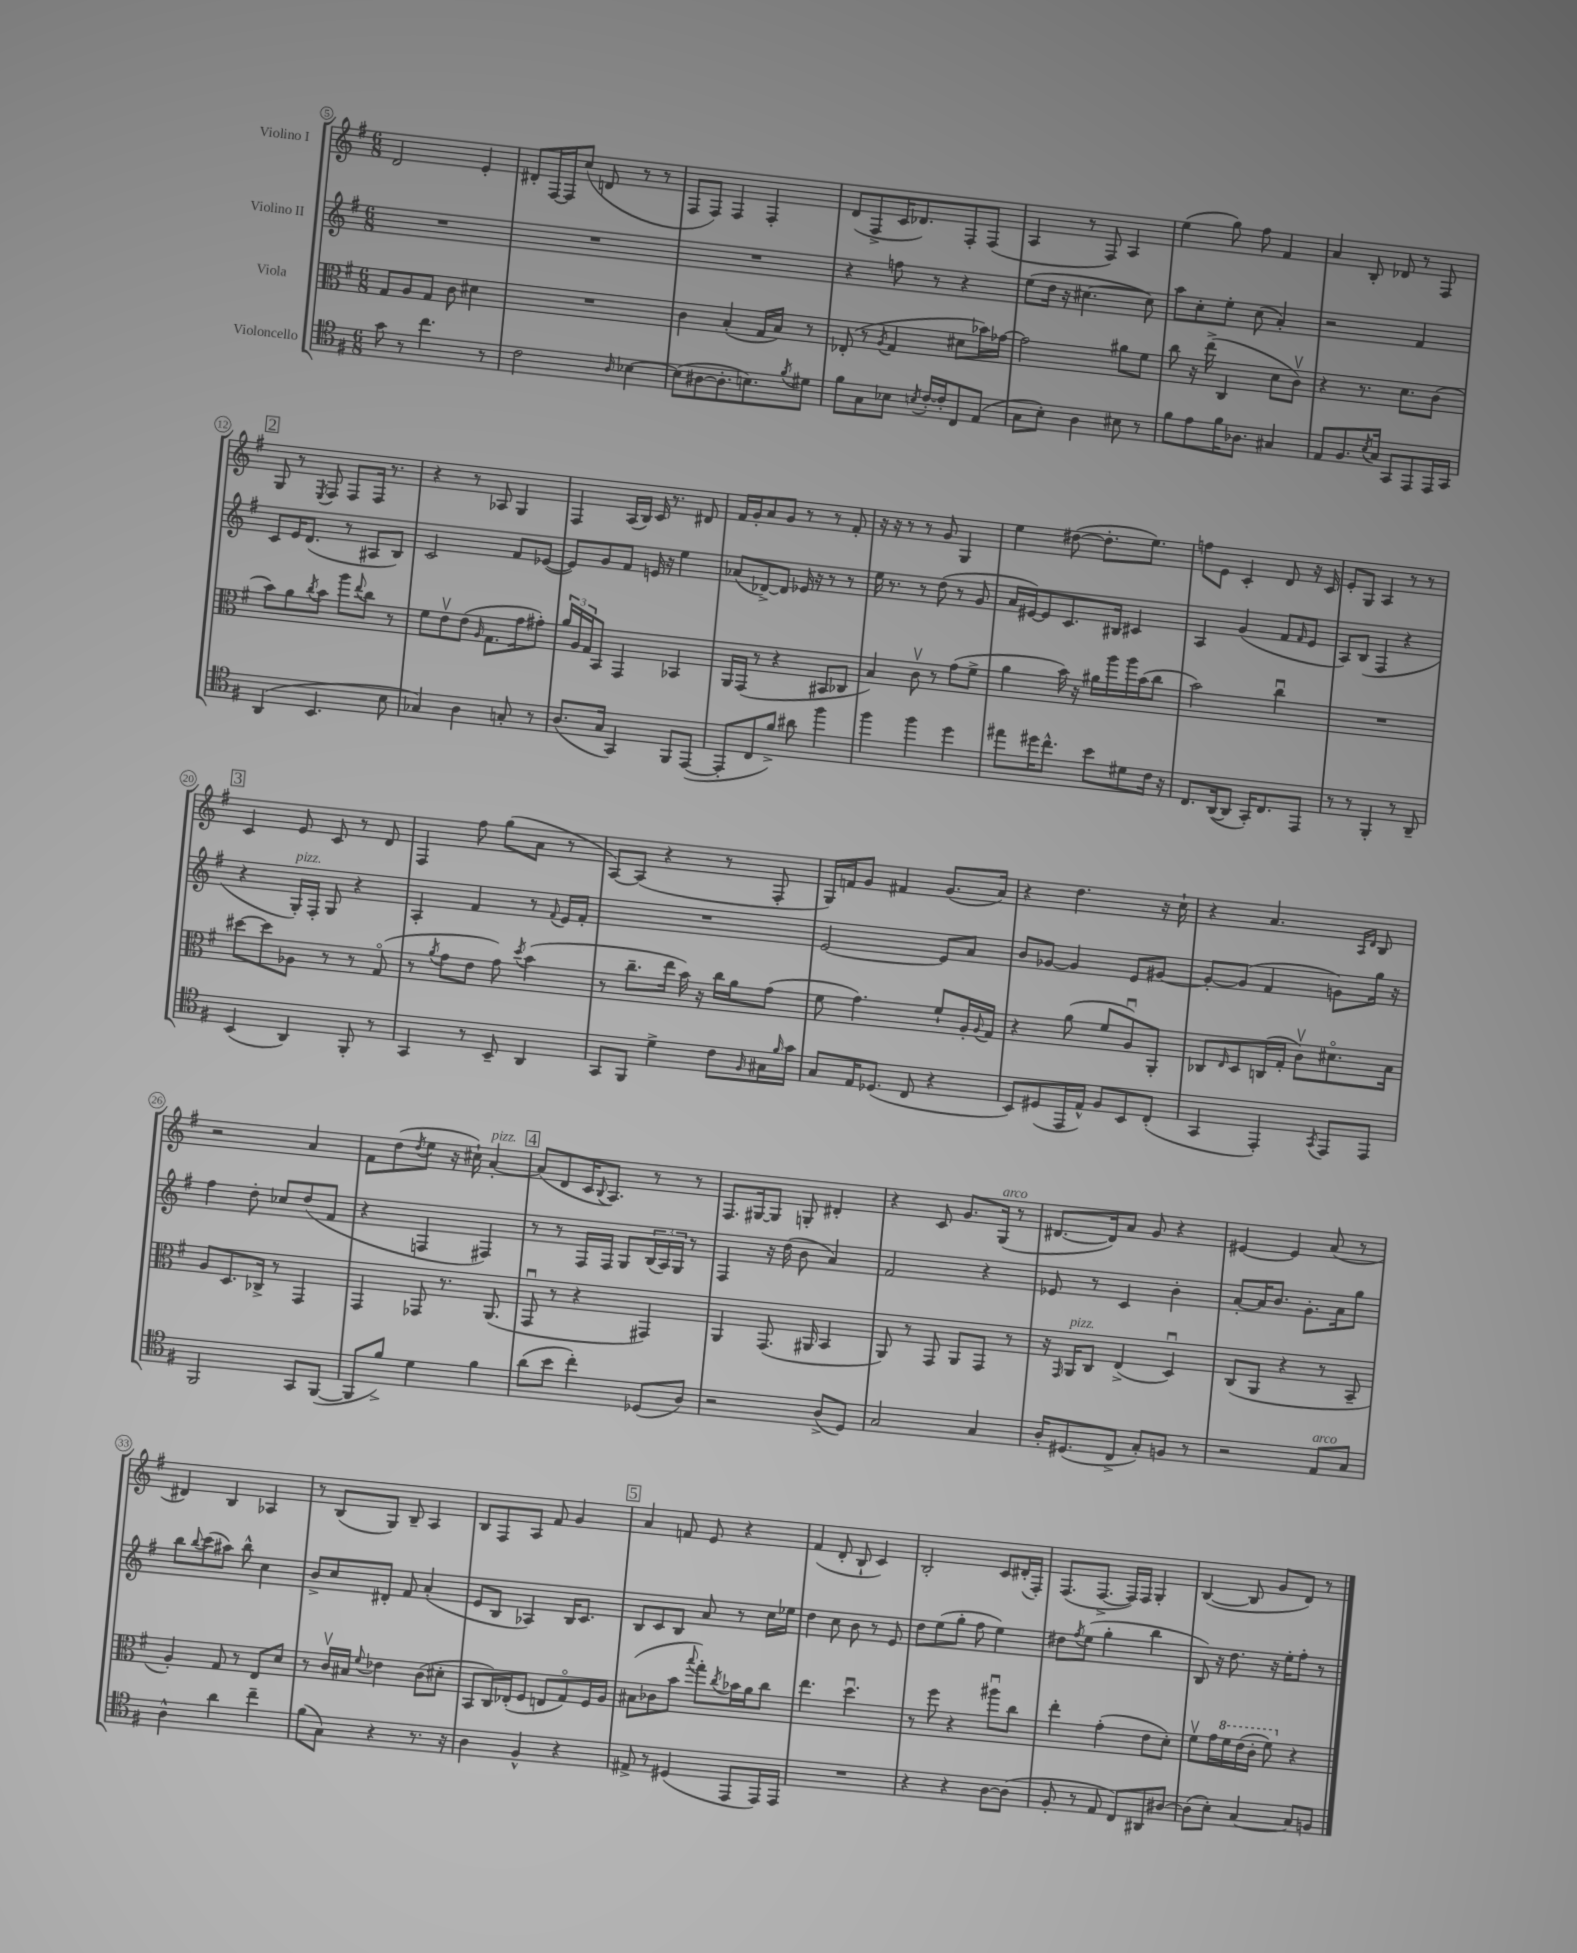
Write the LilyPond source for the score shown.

<<
\new StaffGroup <<
\new Staff = "s0" \with { instrumentName = "Violino I" } {
    \clef treble \key g \major \numericTimeSignature \time 6/8
    d'2 e'4-. |
    dis'8-. fis16~ fis16 c''8( d'8 r8 r8 |
    fis8 fis8) fis4 fis4-. |
    d'8( fis8-> c'16 des'8.) fis8-. fis8( |
    a4 r8 fis8) a4 |
    e''4( g''8) fis''8 fis'4 |
    a'4 b8-. des'8 r8 fis8 |
    \mark \markup { \box "2" } g8 r8 \acciaccatura { e8 } fis8 fis8 fis16 r8. |
    r4 r8 aes8 g4 |
    fis4 a16( b16) c'16 r8. dis'8 |
    fis'16 g'16-. a'8 g'8 r8 r8 fis'8-. |
    r16 r16 r8 r8 g'8 g4 |
    e''4 dis''8~( dis''8.-. e''8.) |
    f''8 e'8 c'4-. d'8 r16 c'16 |
    e'8-. g8 a4 r8 r8 |
    \mark \markup { \box "3" } c'4 e'8 c'8 r8 d'8 |
    fis4 fis''8 g''8( a'8 r8 |
    a8~) a8( r4 r8 fis8-. |
    g16) f'16 g'8 fis'4 g'8.( a'16) |
    r4 d''4. r16 c''16-! |
    r4 a'4. \grace { a16 d'16 } b8 |
    r2 a'4 |
    fis'8 d''8( \acciaccatura { d''8 } e''8 r16 cis''16-!) a'4~-.^\markup { \italic "pizz." } |
    \mark \markup { \box "4" } a'8( d'8 c'16 \appoggiatura { b8 } a8.) r8 r8 |
    fis8. gis16~ gis8 g8-. dis'4-. |
    r4 c'8 g'8. g16^\markup { \italic "arco" }( r8 |
    dis'8.~ dis'16) a'8 g'8 r4 |
    eis'4~ eis'4 a'8( r8 |
    dis'4) b4 aes4 |
    r8 b8( g8) b8-- a4 |
    b8 fis8 a8 fis'8 g'4 |
    \mark \markup { \box "5" } a'4 f'8 e'8 r4 |
    fis'4( d'8-. b8-! c'4) |
    b2-. c'8 dis'16-.( fis16-.) |
    fis8.( fis8.~-> fis16) fis16 g4-. |
    b4~( b8 g'8 d'8) r8 \bar "|." |
}
\new Staff = "s1" \with { instrumentName = "Violino II" } {
    \clef treble \key g \major \numericTimeSignature \time 6/8
    R2. |
    R2. |
    R2. |
    r4 f''8 r8 r4 |
    e''8( d''16 r16 cis''4.~ cis''8) |
    a''8 c''8-. e''8-. c''8( a'4-.) |
    r2 fis'4 |
    \mark \markup { \box "2" } c'8 e'16 d'8.( r8 ais8 b8) |
    c'2 fis'8 ees'8~( |
    ees'8) g'8 fis'8 e'16 r16 e''4 |
    aes'8( des'8~->) des'8 ees'16 r16 r8 r8 |
    e''16 r8. r8 d''8( r8 g'8 |
    a'16 eis'16~) eis'8 c'8. bis16 cis'4 |
    a4 g'4( fis'8 \grace { fis'16 } e'8 |
    a8) b8( fis4 r4 |
    \mark \markup { \box "3" } r4 g16-.^\markup { \italic "pizz." }) fis16-. g8 r4 |
    a4-. fis'4 r8 \appoggiatura { fis'8 } e'16 fis'16-. |
    R2. |
    e'2~ e'8 a'8 |
    b'8 ges'8~ ges'4 e'8 gis'8~ |
    gis'8~-. gis'8( fis'4 g'8) g''16 r16 |
    fis''4 d''8-. ces''8 d''8( fis'8 |
    r4 f4 fis4) |
    \mark \markup { \box "4" } r8 r8 fis16 fis16 g8 \tuplet 3/2 { b16( a16) g16 } r8 |
    fis4 r16 d''16( b'8 a'4) |
    fis'2 r4 |
    ees'8 r8 c'4 b'4-. |
    a'8~-. a'16 b'8. g'8.-. a'16 g''8 |
    b''8 \appoggiatura { b''8 } c'''8( ais''8) b''8-^ c''4 |
    b'8-> c''8 dis'8-. fis'8 a'4-.( |
    e'8 b8 aes4) b16 c'8. |
    \mark \markup { \box "5" } b8 c'8 b8 a'8 r8 c''16 ees''16 |
    d''4 c''8 b'8 r8 e'8 |
    d''8 e''8( g''8-. fis''8 e''4) |
    dis''8 \acciaccatura { fis''8 } e''8( g''4-. b''4 |
    b8) r16 d''8. r16 e''16-. fis''8-. r8 \bar "|." |
}
\new Staff = "s2" \with { instrumentName = "Viola" } {
    \clef alto \key g \major \numericTimeSignature \time 6/8
    g8 a8 g8 c'8 dis'4 |
    R2. |
    c'4 b4-.( g16 b16) r8 |
    ees8-.( r8 \acciaccatura { a8 } g4 dis'8 bes'16) ges'16~ |
    ges'2 ais'8 fis'8 |
    c''8 r16 e''16->( c4 d'8 c'8\upbow) |
    r4 r8. d'8. c'8( |
    \mark \markup { \box "2" } b'8) a'8 \acciaccatura { c''8 } b'8 a''8 \appoggiatura { e''8 } c''8 r8 |
    fis'8 e'8\upbow e'8( \grace { a16 } g8. g'16 gis'8-.) |
    \tuplet 3/2 { a'16 a16 g16 } b,8 g,4 bes,4 |
    a,16 g,16( r8 r4 bis,8 ces8 |
    b4) c'8\upbow r8 g'8( fis'8-> |
    a'4 b'16) r16 ais'16 a''16 a''16 b'16( c''8 |
    b'2) c''4\downbow |
    R2. |
    \mark \markup { \box "3" } dis''8~ dis''8 aes8 r8 r8 g8\flageolet( |
    r8 \acciaccatura { a'8 } g'8 e'8 g'8) \acciaccatura { d''8 } b'4( |
    r8 c''8.-- e''16 b'16) r16 c''16 a'16 g'8( |
    fis'8 g'4.) fis'8-! a16-. \appoggiatura { a8 } g16 |
    r4 a'8( fis'8 a8\downbow) a,8-. |
    ces8 \grace { e16 } d8 c16( g16-. c'8\upbow) dis'8.\flageolet b16 |
    a8 d8. ces16-> r8 g,4 |
    g,4 ges,8 r8. a,8.( |
    \mark \markup { \box "4" } g,8\downbow r8 r4 gis,4) |
    a,4 g,8.( ais,16 b,4 |
    a,8) r8 g,8 a,8 g,8 r8 |
    r16 \grace { g,16 } a,16^\markup { \italic "pizz." } c8 e4->( d4\downbow) |
    c8( a,8 r4 r8 b,8-- |
    a4-.) g8 r8 e8 d'8 |
    r8 c'16\upbow bis16 \appoggiatura { fis'8 } ees'4 c'8( dis'8-. |
    b,8 c16) ees16-.( fis8 e8 g8\flageolet) fis16 a16 |
    \mark \markup { \box "5" } bis8( ces'8 b'8 \appoggiatura { b''8 } g''8-.) \acciaccatura { c''8 } bes'16 a'16 c''8 |
    e''4. d''4.\downbow |
    r8 fis''8 r4 ais''8\downbow c''8 |
    e''4-. g'4-.( e'8 d'8-.) |
    fis'8\upbow g'16 \ottava #1 fis''16 e''16( c''16-. fis''8) \ottava #0 r4 \bar "|." |
}
\new Staff = "s3" \with { instrumentName = "Violoncello" } {
    \clef tenor \key g \major \numericTimeSignature \time 6/8
    g'8 r8 c''4. r8 |
    c'2 \grace { a16 } bes4~ |
    bes8( ais8~ ais8.-. b8.) \acciaccatura { fis'8 } dis'8 |
    fis'8 g8 bes8 \acciaccatura { b8 } c'16~-. c'16-. c8 e8( |
    g8 b8-.) a4 bis8 r8 |
    fis'8 e'8 fis'16 aes8. gis4 |
    e8 fis8. \acciaccatura { b8 } g16 g,8 e,8 e,16 g,16 |
    \mark \markup { \box "2" } a,4( b,4. b8 |
    ges4) a4 g8-. r8 |
    a8.( g16 g,4) fis,8 e,8~( |
    e,8-. c8 fis'8->) ais'8 fis''4 |
    fis''4 fis''4 d''4 |
    eis''8 dis''16 c''8.-^ b'8 dis'8 c'16 r16 |
    c8. a,16~( a,8 g,16-.) c8. e,8 |
    r8 r8 fis,4-. r8 a,8-- |
    \mark \markup { \box "3" } b,4( a,4) fis,8-. r8 |
    g,4 r8 b,8-- a,4 |
    g,8 fis,8 d'4-> c'8 \grace { fis16 } gis16 \grace { fis'16 } g'16 |
    g8 e16 des8.( c8 r4 |
    b,8) dis8( e,16 e16-^) fis8 b,8 c8-.( |
    g,4 e,4-.) \acciaccatura { g,8 } e,8 e,8 |
    fis,2 g,8 fis,8~( |
    fis,8 fis'8->) d'4 fis'4 |
    \mark \markup { \box "4" } a'8( b'8 c''4-.) des8( a8) |
    r2 a8->( d8) |
    g2 g4 |
    a16-. dis8.( c8-> g8-.) f8 r8 |
    r2 e8^\markup { \italic "arco" } g8 |
    a4-^ a'4 c''4-- |
    fis'8( g8) r4 r8. r16 |
    a4 fis4-^ r4 |
    \mark \markup { \box "5" } eis8-> r8 dis4( e,8 e,16) e,16 |
    R2. |
    r4 r4 a8~ a8( |
    fis8-. r8 e8 c8) ais,8 ais8~ |
    ais8( b8-.) g4~ g8 f8 \bar "|." |
}
>>
>>
\layout { \context { \Score currentBarNumber = #5 \override BarNumber.stencil = #(make-stencil-circler 0.1 0.3 ly:text-interface::print) } }
